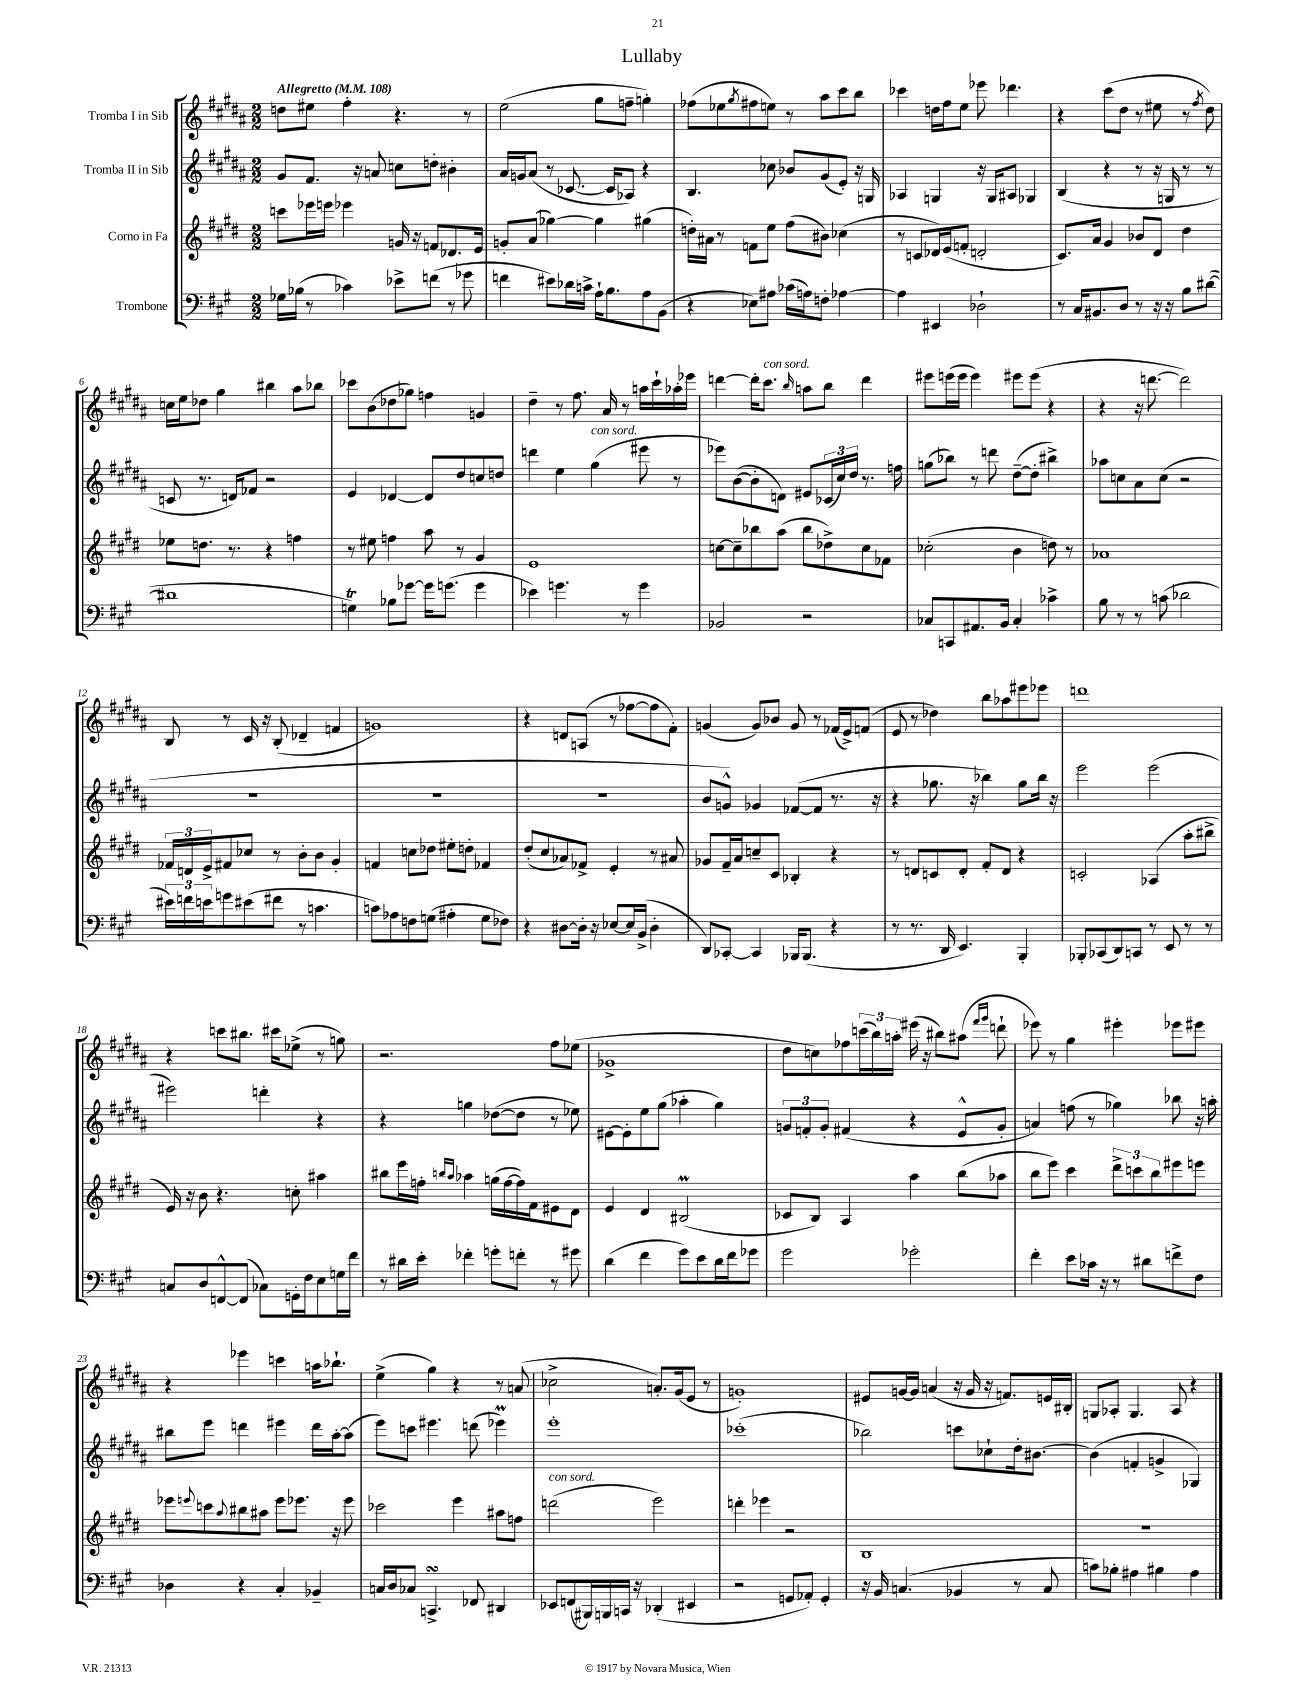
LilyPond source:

\header { title = "Lullaby" }
<<
\new StaffGroup <<
\new Staff = "s0" \with { instrumentName = "Tromba I in Sib" } {
    \clef treble \key b \major \numericTimeSignature \time 2/2 \tempo "Allegretto" 4 = 108
    d''8 eis''8 fis''4-. r4. r8 |
    e''2( gis''8 f''8-- g''4-.) |
    fes''8( ees''8 \acciaccatura { gis''8 } fis''8 e''8) r8 ais''8 cis'''8 b''8 |
    ces'''4 d''16 fis''16 e''8 ees'''8 des'''4. |
    r4 cis'''8( dis''8 r8 eis''8 r8 \acciaccatura { fis''8 } dis''8) |
    c''16 e''16 des''8 gis''4 bis''4 ais''8 bes''8 |
    ces'''8 b'8( des''8 ges''8) f''4 g'4 |
    dis''4-- r8 fis''8. ais'16 r8 a''16 cis'''16-! aes''16-. ees'''16 |
    d'''4~ d'''16-. cis'''8.^\markup { \italic "con sord." } \grace { b''16 } a''8 b''8 d'''4 |
    eis'''8 e'''16( e'''16 e'''4) eis'''8 eis'''8( r4 |
    r4 r16 d'''8.~ d'''2) |
    b8 r8 cis'16 r16 b8-.( des'4-- f'4 |
    g'1) |
    r4 d'8 a8( r8 fes''8~ fes''8 fis'8-.) |
    g'4( g'8) bes'8 g'8 r8 fes'16( e'16->) f'8( |
    e'8 r8 des''4) b''8 aes''8 eis'''8 ees'''8 |
    d'''1 |
    r4 c'''8 bis''8. cis'''16 ees''8->( r8 g''8) |
    r2. fis''8 ees''8( |
    ges'1-> |
    dis''8 c''8) fes''8 \tuplet 3/2 { c'''16( b''16) a''16-. } eis'''16( r16 bis''8) ais''8( \grace { fis'''16 gis'''16 } d'''8-! |
    ees'''8) r8 gis''4 eis'''4-. ees'''8 eis'''8 |
    r4 ees'''4 c'''4 a''16 bes''8.-! |
    e''4->( gis''4) r4 r8 a'8( |
    ces''2-> a'8.-.) gis'16( e'8 r8 |
    g'1-.) |
    eis'8 g'16~ g'16 a'4( r16 g'16 r16 f'8.) e'16 bis16-. |
    g8 aes8-. g4. aes8 r4 \bar "|." |
}
\new Staff = "s1" \with { instrumentName = "Tromba II in Sib" } {
    \clef treble \key b \major \numericTimeSignature \time 2/2
    gis'8 fis'8. r16 a'8 c''8 d''8-. bis'4-. |
    ais'16 g'16 ais'8( r8 ces'8.~ ces'16 aes8) r4 |
    b4. ces''8 bes'8 gis'8( e'8-.) r16 g16 |
    aes4 g4 r16 g16 ais8 ges4 |
    b4( r4 r8 r16 g16 r8 r8 |
    c'8 r8. d'16) fes'8 r2 |
    e'4 des'4~ des'8 dis''8 c''8 d''8 |
    d'''4 e''4 gis''4^\markup { \italic "con sord." }( eis'''8 r8 |
    ees'''8) b'8~( b'8-. d'8) eis'8 \tuplet 3/2 { ces'16( cis''16) dis''16 } r8. f''16 |
    g''8( bes''8) r8 d'''8 dis''8~--( dis''8-. bis''4->) |
    aes''8 c''8 ais'8 c''8( r2 |
    r1 |
    R1 |
    R1 |
    b'8 g'8-^) ges'4 fes'8~( fes'8 r8. r16 |
    r4 ges''8. r16 bes''4) ges''8 bes''16 r16 |
    e'''2 e'''2( |
    eis'''2) d'''4-. r4 |
    r4 g''4 des''8~( des''8 r8 ees''8) |
    eis'8~ eis'8-. e''8 gis''8( aes''4-. gis''4) |
    \tuplet 3/2 { g'8 f'8-. g'8-. } fis'4( r4 e'8-^ g'8-. |
    a'4) f''8( r8 ges''4) bes''8 r16 a''16-. |
    bis''8 e'''8 d'''4 eis'''4 d'''16 ais''16~-. ais''8( |
    e'''8) c'''8 eis'''4. d'''8( ees'''4\prall) |
    e'''1-. |
    ces'''1-.( |
    bes''2) c'''8 ces''8-! dis''16-. bis'8.~ |
    bis'4( f'4-. g'4-> ges4) \bar "|." |
}
\new Staff = "s2" \with { instrumentName = "Corno in Fa" } {
    \clef treble \key e \major \numericTimeSignature \time 2/2
    c'''8 ees'''16 e'''16 ees'''4 g'16 r16 f'8 des'8. e'16 |
    g'8-. a'8( ges''4~) ges''4 gis''4( |
    d''16-.) ais'16 r8 f'8 e''8 fis''8( bis'8) ces''4( |
    r8 c'8 des'16) e'16( f'8-. d'2-. |
    cis'8.) a'16 gis'4 bes'8 dis'8 dis''4 |
    ees''8 d''8. r8. r4 f''4 |
    r8 eis''8 f''4 a''8 r8 gis'4 |
    e'1 |
    c''8~ c''8-- bes''8 a''8( bes''8 des''8->) c''8 fes'8 |
    ces''2-.( b'4 d''8) r8 |
    aes'1 |
    \tuplet 3/2 { fes'16 d'16 e'16-> } fis'8 ces''8 r8 b'8-. b'8 gis'4-. |
    f'4 c''8 des''8 eis''8-. d''8-. fes'4 |
    dis''8-.( cis''8 aes'8) fes'8-> e'4-. r8 ais'8 |
    ges'8 fis'16-- a'16 c''8-- cis'8 bes4-. r4 |
    r8 d'8 c'8 d'8-. fis'8-. d'8 r4 |
    c'2-. aes4( a''8-. bis''8-> |
    e'16) r16 b'8 r4. c''8-. ais''4 |
    bis''8 e'''16 f''16-. \grace { b''16 a''16 } aes''4 g''16( f''16~ f''16) fis'16 eis'8 dis'8 |
    e'4 dis'4 bis2\prall( |
    ces'8 b8) a4 a''4 b''8( aes''8 |
    b''8 e'''8) cis'''4 \tuplet 3/2 { dis'''8-> c'''8 b''8 } eis'''8 e'''8 |
    ees'''8 \appoggiatura { e'''8 } c'''8 \appoggiatura { a''8 } bis''8 ais''8 e'''8 ees'''8. r16 ees'''8 |
    ces'''2 e'''4 ais''8 f''8 |
    d'''2^\markup { \italic "con sord." }( e'''2) |
    d'''4-. ees'''4 r2 |
    b1 |
    R1 \bar "|." |
}
\new Staff = "s3" \with { instrumentName = "Trombone" } {
    \clef bass \key a \major \numericTimeSignature \time 2/2
    ges16 bes16( r8 ces'4) ees'8-> f'8( r8 ges'8 |
    f'4 eis'8) des'16 c'16-> a16-! b8. a8 b,8( |
    r4 ees8) ais8 ces'16( a16) f8-. aes4~ |
    aes4 eis,4 des2-! |
    r8 cis16 bis,8. d8 r8 r16 r16 b8 dis'8~( |
    dis'1 |
    g4\trill) bes8 ges'8~ ges'16 g'8.( g'4 |
    ees'4) g'4. r8 g'4 |
    bes,2 r2 |
    ces8 c,8 ais,8. b,16 ces4-. ces'4-> |
    b8 r8 r8 c'8( des'2 |
    \tuplet 3/2 { eis'16) f'16 e'16 } g'8 eis'8( fis'8 r8 c'4. |
    c'8) aes8 f8 g8( ais4-. g8 fes8) |
    r4 dis8~ dis16-. r16 ees8~ ees16 b,16->( dis4-. |
    d,8) ces,8~-. ces,4 bes,,16 bes,,8.( r4 |
    r8 r8. d,16 e,4.) b,,4-. |
    bes,,8-. ces,8( d,8) c,8 r8 e,8 r8 r8 |
    c8 d8 f,8~-^ f,8( ces8) g,16-. fis16 e8 g16 fis'16 |
    r8 dis'16 e'16-. fes'4-. g'8-. f'8-. r8 gis'8 |
    d'4( fis'4 gis'8) e'8 d'16 fis'16 ges'8 |
    gis'2 ges'2-. |
    fis'4-. e'8 ces'16 r16 r8 dis'8 f'8-> fis8 |
    des4 r4 cis4-. bes,4-- |
    c16 d16 ces8 c,4.->\turn fes,8 dis,4 |
    ees,8 f,8( bis,,16) b,,16 c,16 r16 des,4-.( eis,4 |
    r2 g,8 aes,8-.) g,4-. |
    r16 b,16 c4.( bes,4 r8 c8 |
    c'8) bes8-. ais4 bis4 ais4 \bar "|." |
}
>>
>>
